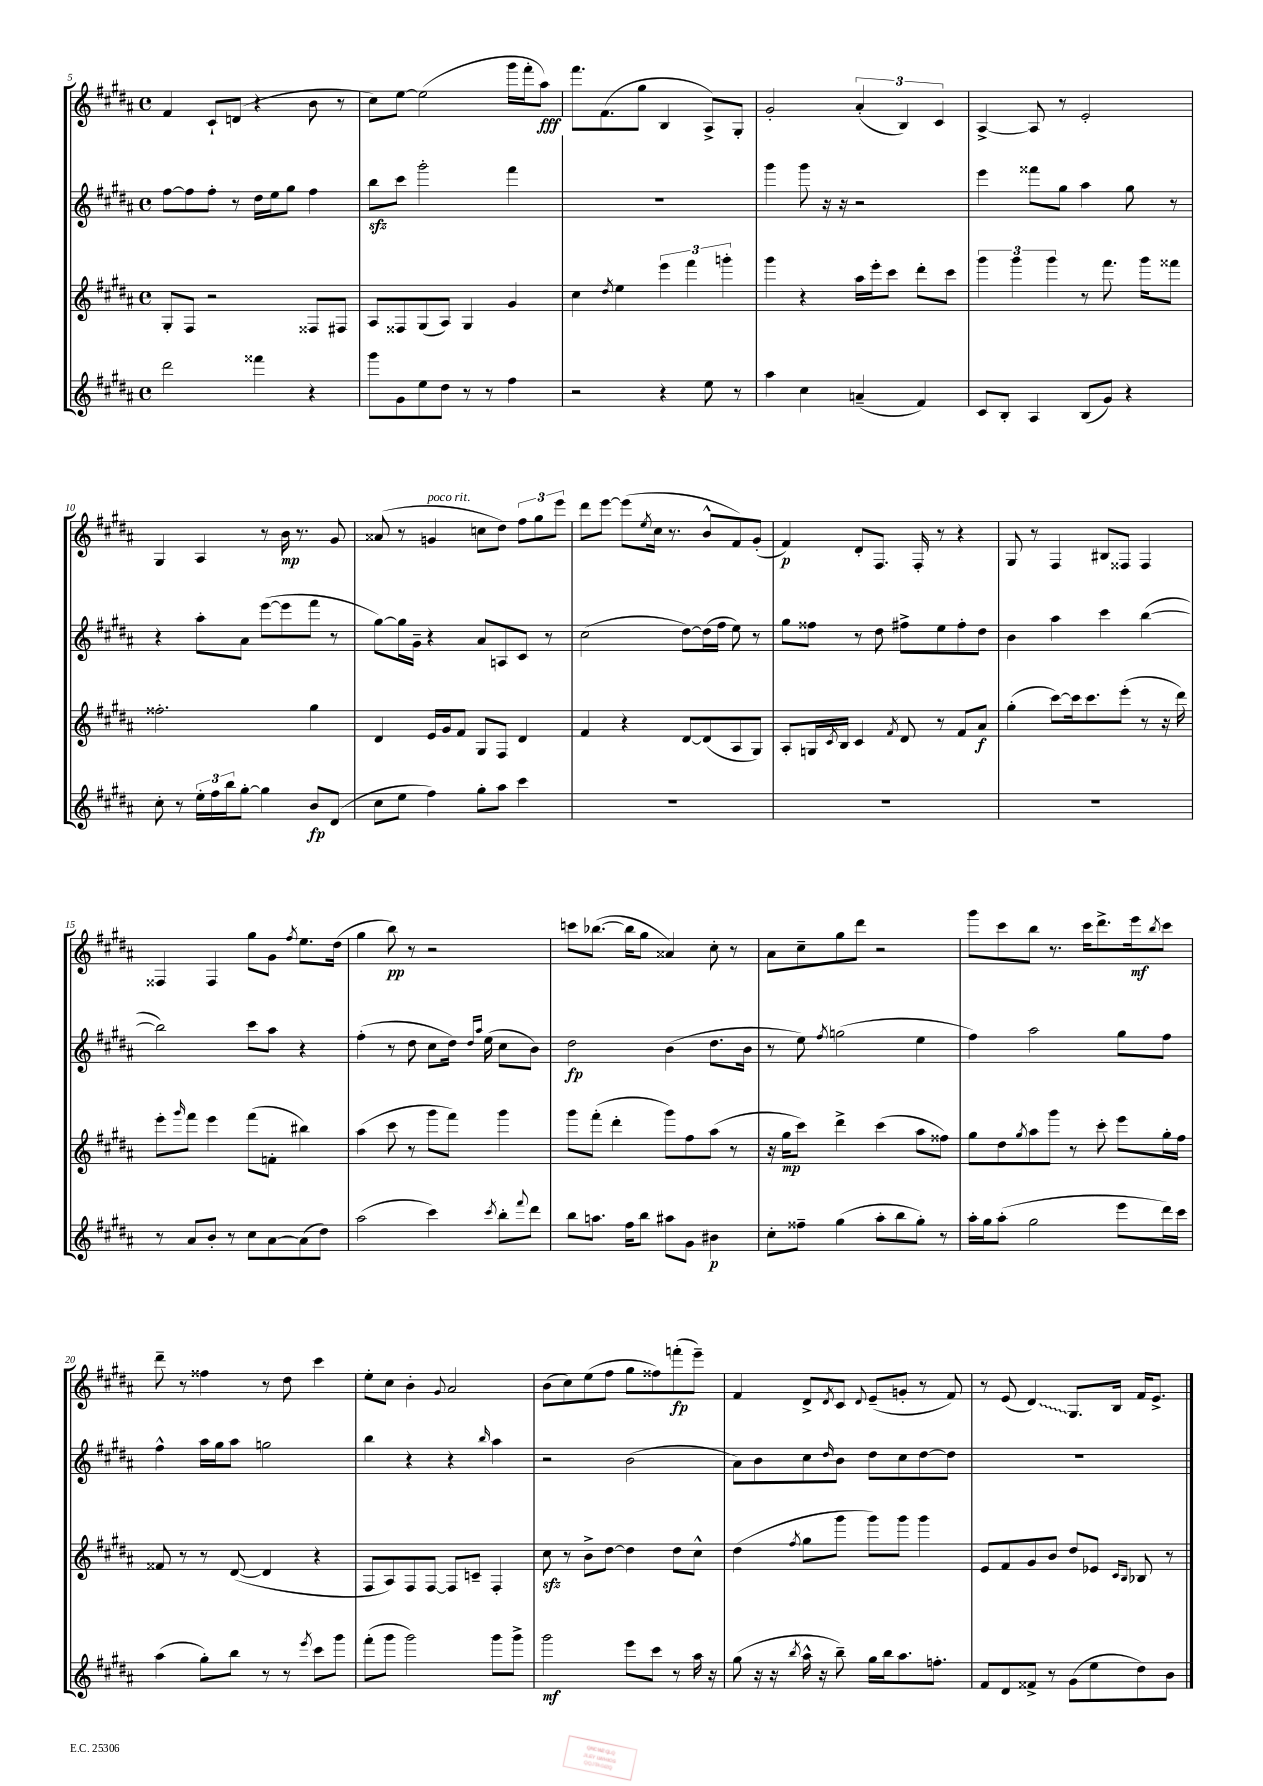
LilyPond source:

<<
\new StaffGroup <<
\new Staff = "s0" {
    \clef treble \key b \major \defaultTimeSignature \time 4/4
    fis'4 cis'8-! d'8( r4 b'8 r8 |
    cis''8) e''8~ e''2( gis'''16 fis'''16-. ais''8\fff) |
    fis'''8. fis'8.( gis''8 b4 ais8->) gis8-. |
    gis'2-. \tuplet 3/2 { ais'4-.( b4) cis'4 } |
    ais4~-> ais8 r8 e'2-. |
    gis4 ais4 r8 b'16\mp r8. gis'8 |
    aisis'8( r8 g'4^\markup { \italic "poco rit." } c''8 dis''8) \tuplet 3/2 { fis''8 gis''8 e'''8 } |
    dis'''8 e'''8~ e'''8( \acciaccatura { e''8 } cis''16 r8. b'8-^ fis'8) gis'8-.( |
    fis'4\p) dis'8-. fis8. fis16-. r8 r4 |
    gis8 r8 fis4 bis8 fisis8 fisis4 |
    fisis4 fisis4 gis''8 gis'8 \acciaccatura { fis''8 } e''8. dis''16( |
    gis''4 b''8\pp) r8 r2 |
    c'''8 bes''8.~( bes''16 gis''8 aisis'4) cis''8-. r8 |
    ais'8 cis''8-- gis''8 dis'''8 r2 |
    gis'''8 cis'''8 b''8 r8. cis'''16 dis'''8.-> e'''16\mf \acciaccatura { b''8 } cis'''8 |
    dis'''8-- r8 fisis''4 r8 dis''8 cis'''4 |
    e''8-. cis''8 b'4-. \appoggiatura { gis'8 } ais'2 |
    b'8( cis''8) e''8( fis''8 gis''8 fisis''8) f'''8-.\fp( e'''8--) |
    fis'4 dis'8-> \acciaccatura { dis'8 } cis'8 \appoggiatura { dis'8 } e'8--( g'8-. r8 fis'8) |
    r8 e'8( \once \override Glissando.style = #'zigzag dis'4\glissando) gis8. b16 fis'16 e'8.-> \bar "|." |
}
\new Staff = "s1" {
    \clef treble \key b \major \defaultTimeSignature \time 4/4
    fis''8~ fis''8 fis''8-. r8 dis''16 e''16 gis''8 fis''4 |
    b''8\sfz cis'''8 gis'''2-. fis'''4 |
    R1 |
    gis'''4 gis'''8 r16 r16 r2 |
    e'''4 fisis'''8 gis''8 ais''4 gis''8 r8 |
    r4 ais''8-. ais'8 e'''8~( e'''8 fis'''8 r8 |
    gis''8~) gis''16 gis'16-- r4 ais'8 a8 cis'8 r8 |
    cis''2( dis''8~) dis''16( fis''16 e''8) r8 |
    gis''8 fisis''8 r8 dis''8 fis''8-> e''8 fis''8-. dis''8 |
    b'4 ais''4 cis'''4 b''4~( |
    b''2) cis'''8 ais''8 r4 |
    fis''4-.( r8 dis''8 cis''8 dis''16) \grace { dis''16 ais''16 } e''16( cis''8 b'8) |
    dis''2\fp b'4( dis''8. b'16 |
    r8 e''8) \acciaccatura { fis''8 } g''2( e''4 |
    fis''4) ais''2 gis''8 fis''8 |
    fis''4-^ ais''16 gis''16 ais''8 g''2 |
    b''4 r4 r4 \grace { b''16 } ais''4 |
    r2 b'2( |
    ais'8) b'8 cis''8 \grace { dis''16 } b'8 dis''8 cis''8 dis''8~ dis''8 |
    R1 \bar "|." |
}
\new Staff = "s2" {
    \clef treble \key b \major \defaultTimeSignature \time 4/4
    gis8-. fis8 r2 fisis8 fis8 |
    ais8 fisis8 gis8( ais8) gis4 gis'4 |
    cis''4 \acciaccatura { dis''8 } e''4 \tuplet 3/2 { e'''4 fis'''4 g'''4-. } |
    gis'''4 r4 ais''16 e'''16-. cis'''8 dis'''8-. cis'''8 |
    \tuplet 3/2 { gis'''4 gis'''4 gis'''4 } r8 fis'''8. gis'''16 fisis'''8 |
    fisis''2.-. gis''4 |
    dis'4 e'16 gis'16 fis'8 gis8 fis8 dis'4 |
    fis'4 r4 dis'8~ dis'8( ais8 gis8) |
    ais8-. g16 \acciaccatura { cis'8 } b16 cis'4 \acciaccatura { fis'8 } dis'8 r8 fis'8 ais'8\f |
    gis''4-.( cis'''8~) cis'''16 cis'''8. e'''8-.( r8 r16 dis'''16) |
    e'''8-. \grace { gis'''16 } fis'''8 e'''4 fis'''8( f'8-. bis''4) |
    ais''4( cis'''8 r8 gis'''8 fis'''8) gis'''4 |
    gis'''8 fis'''8-.( dis'''4-. gis'''8) fis''8 ais''8( r8 |
    r16 gis''16\mp cis'''8) dis'''4-> cis'''4( ais''8 fisis''8) |
    gis''8 dis''8 \acciaccatura { gis''8 } ais''8 gis'''8 r8 cis'''8-. e'''8 gis''16-. fis''16 |
    fisis'8 r8 r8 dis'8~( dis'4 r4 |
    fis8 ais8) fis8 fis8~ fis8 c'8-- fis4-. |
    cis''8\sfz r8 b'8-> dis''8~ dis''4 dis''8 cis''8-^ |
    dis''4( \acciaccatura { fis''8 } gis''8 gis'''8 gis'''8) gis'''8 gis'''4 |
    e'8 fis'8 gis'8 b'8 dis''8 ees'8 \grace { cis'16 b16 } bes8 r8 \bar "|." |
}
\new Staff = "s3" {
    \clef treble \key b \major \defaultTimeSignature \time 4/4
    dis'''2 fisis'''4 r4 |
    gis'''8 gis'8 e''8 dis''8 r8 r8 fis''4 |
    r2 r4 e''8 r8 |
    ais''4 cis''4 a'4--( fis'4) |
    cis'8 b8-. ais4 b8( gis'8) r4 |
    cis''8-. r8 \tuplet 3/2 { e''16-. fis''16 b''16 } gis''8~-. gis''4 b'8\fp dis'8( |
    cis''8 e''8 fis''4) gis''8-. ais''8 cis'''4 |
    R1 |
    R1 |
    R1 |
    r8 ais'8 b'8-. r8 cis''8 ais'8~ ais'8( dis''8) |
    ais''2( cis'''4) \acciaccatura { cis'''8 } b''8-. \appoggiatura { fis'''8 } dis'''8 |
    b''8 a''8. fis''16 b''8 ais''8 gis'8 bis'4\p |
    cis''8-. fisis''8-- gis''4( ais''8-. b''8 gis''8-.) r8 |
    ais''16-. gis''16 ais''8-.( gis''2 e'''8 dis'''16) cis'''16 |
    ais''4( gis''8-.) b''8 r8 r8 \acciaccatura { e'''8 } cis'''8 gis'''8 |
    fis'''8-.( gis'''8 gis'''2) gis'''8 gis'''8-> |
    gis'''2\mf e'''8 cis'''8 r8 ais''16 r16 |
    gis''8( r16 r16 \acciaccatura { b''8 } ais''16-^ r16 b''8--) gis''16 b''16 ais''8. f''8.-. |
    fis'8 dis'8 fisis'8-> r8 gis'8( e''8 dis''8) b'8 \bar "|." |
}
>>
>>
\layout { \context { \Score currentBarNumber = #5 } }
